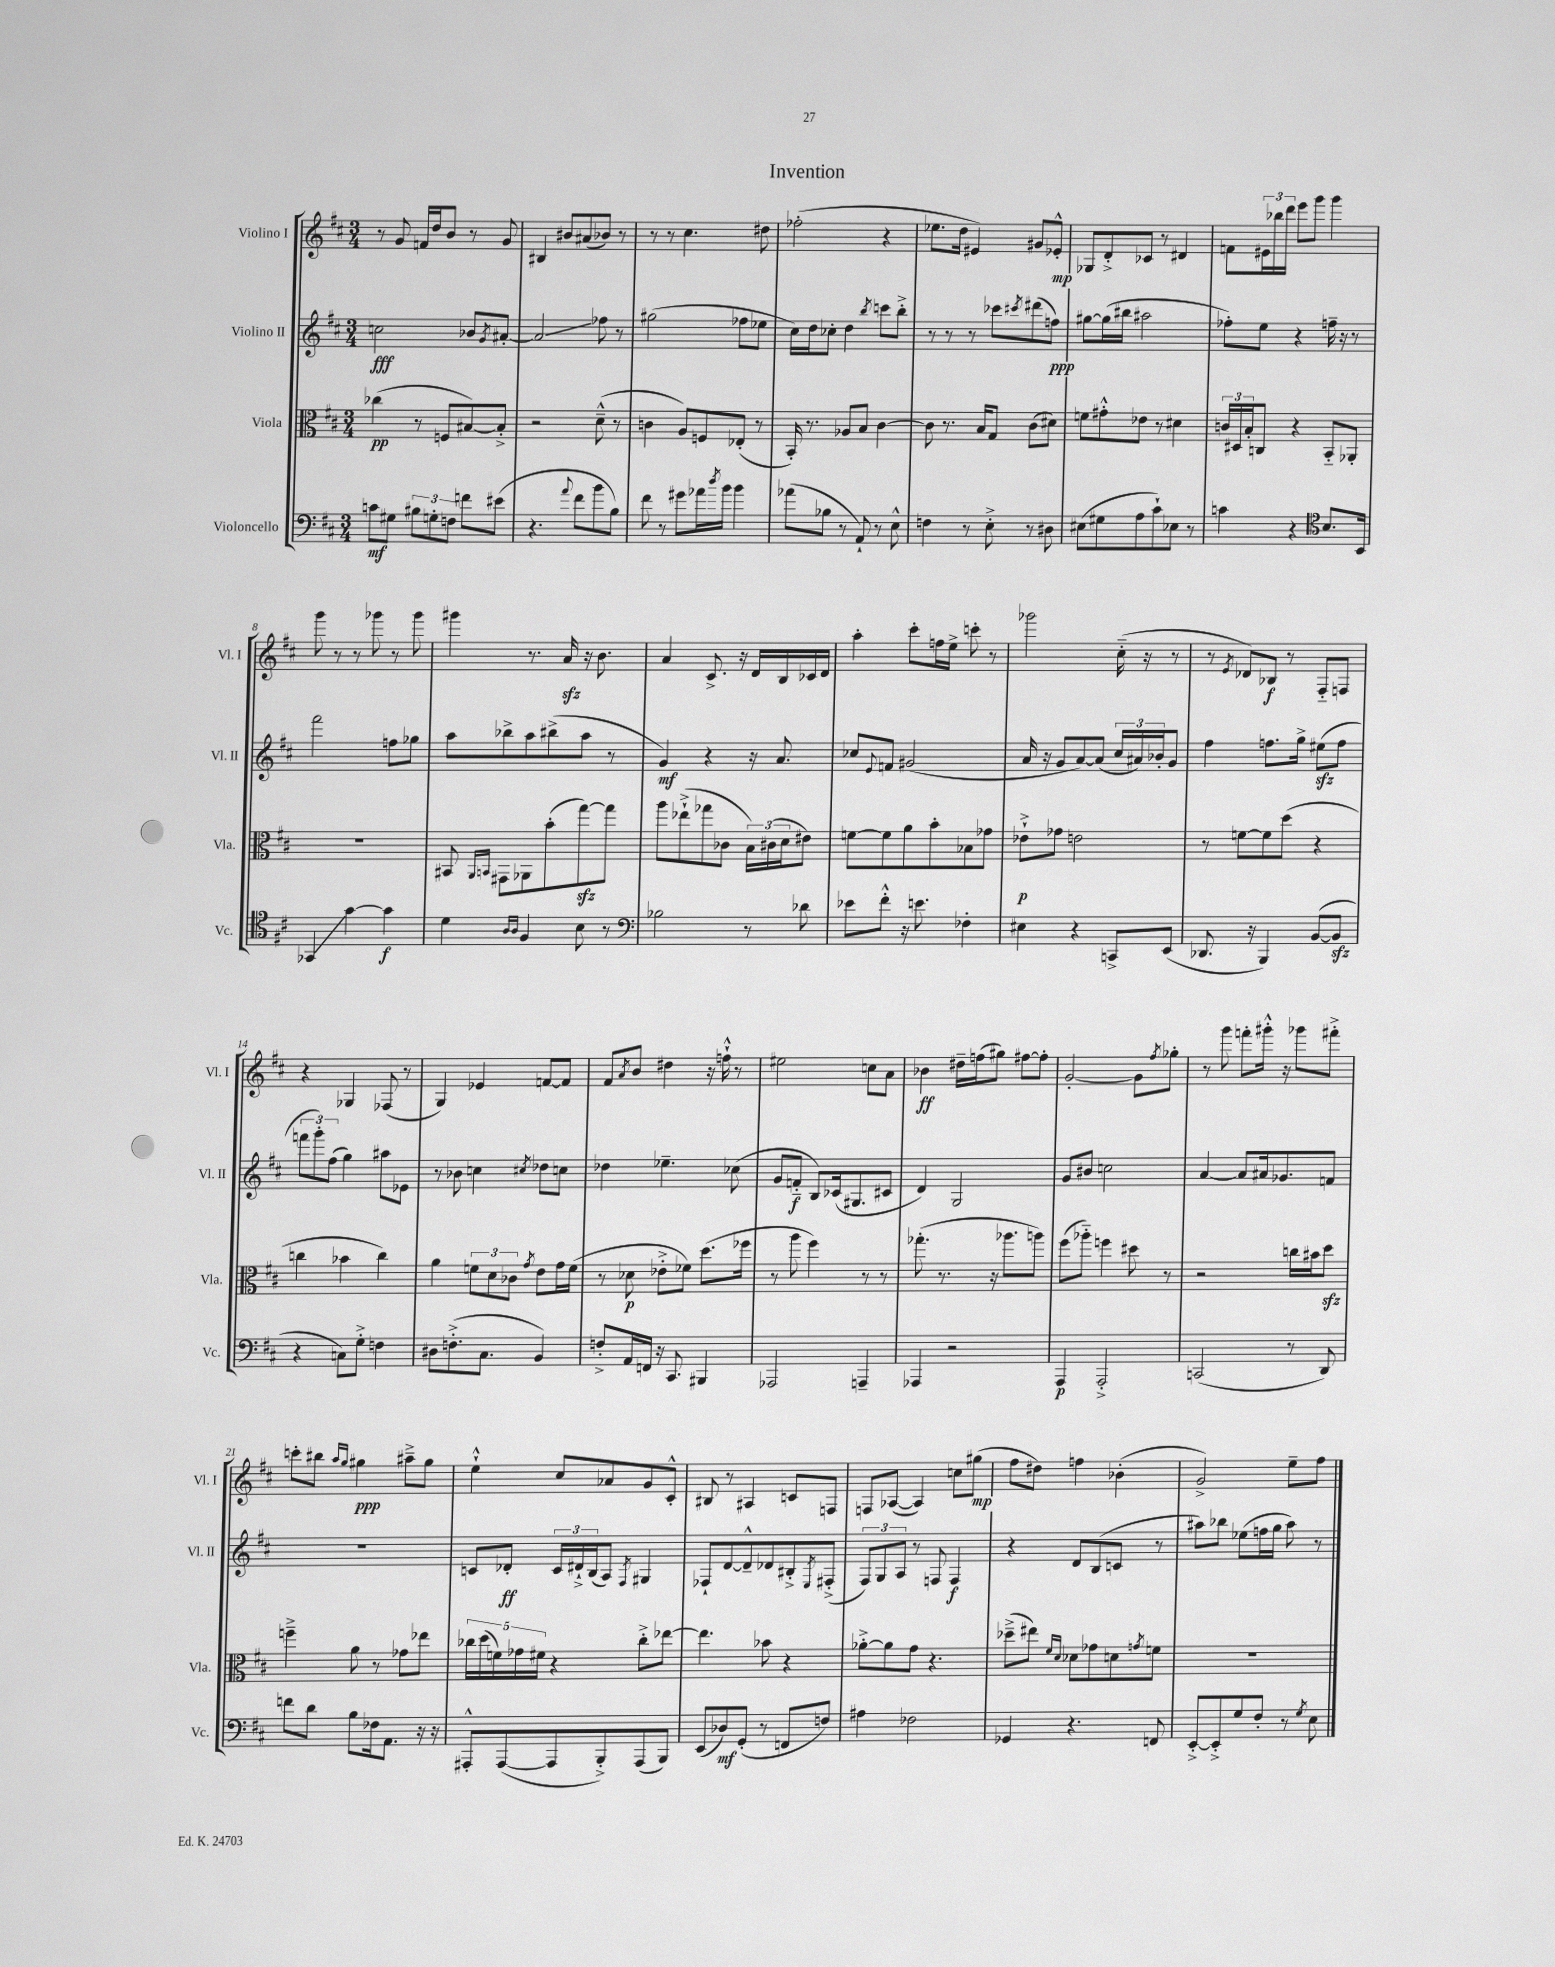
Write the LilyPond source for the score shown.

\header { title = "Invention" }
<<
\new StaffGroup <<
\new Staff = "s0" \with { instrumentName = "Violino I" shortInstrumentName = "Vl. I" } {
    \clef treble \key d \major \numericTimeSignature \time 3/4
    r8 g'8 f'16 d''16 b'8 r8 g'8 |
    bis4 bis'8 ais'8( bes'8) r8 |
    r8 r8 cis''4. dis''8 |
    fes''2-.( r4 |
    ees''8. d''16 eis'4) gis'8 ees'8-.-^\mp |
    ges8 d'8-.-> ces'8 r8 dis'4 |
    f'8 \tuplet 3/2 { eis'16 bes''16 d'''16 } e'''8 g'''8 g'''4 |
    g'''8 r8 r8 ges'''8 r8 ges'''8 |
    gis'''4 r8. a'16\sfz r16 b'8. |
    a'4 cis'8.-> r16 d'16 b16 ces'16 d'16 |
    a''4-. cis'''8-. f''16 e''16-> c'''8-. r8 |
    ges'''2 cis''16-_( r16 r8 |
    r8 \acciaccatura { e'8 } des'8) bes8\f r8 fis8-_ f8 |
    r4 ges4 fes8( r8 |
    g4) ees'4 f'8~ f'8 |
    fis'8 \acciaccatura { a'8 } b'8 dis''4 r16 f''16-!-^ r8 |
    eis''2 c''8 a'8 |
    bes'4\ff dis''16-- f''16( gis''8) fis''8~ fis''8-. |
    g'2~-. g'8 \acciaccatura { fis''8 } ges''8-. |
    r8 g'''8 f'''8-. gis'''16-.-^ r16 ges'''8 fis'''8-.-> |
    c'''8-. bis''8 \grace { a''16 g''16 } gis''4\ppp ais''8---> gis''8 |
    e''4-!-^ cis''8 aes'8 g'8 cis'8-.-^ |
    bis8 r8 ais4 c'8 f8 |
    f8 aes8~( aes4) c''8 gis''8\mp( |
    fis''8 dis''8) f''4 bes'4-.( |
    g'2->) e''8-- fis''8 \bar "|." |
}
\new Staff = "s1" \with { instrumentName = "Violino II" shortInstrumentName = "Vl. II" } {
    \clef treble \key d \major \numericTimeSignature \time 3/4
    c''2\fff bes'8 \acciaccatura { g'8 } ais'8~-. |
    ais'2\glissando fes''8 r8 |
    gis''2( fes''8 ees''8 |
    cis''16) d''16 ces''8-. d''4 \acciaccatura { b''8 } c'''8 b''8-.-> |
    r8 r8 r8 ces'''8 \acciaccatura { cis'''8 } dis'''8( f''8\ppp) |
    gis''8~ gis''16( bis''16 ais''2 |
    fes''8-.) e''8 r4 f''16-- r16 r8 |
    fis'''2 f''8 ges''8 |
    a''8 bes''8-> a''8 bis''8->( a''8 r8 |
    g'4\mf) r4 r16 a'8. |
    ces''8 \appoggiatura { e'8 } f'8 gis'2( |
    a'16 r16 g'8 a'8~) a'8( \tuplet 3/2 { cis''16 ais'16) bes'16-. } g'8 |
    fis''4 f''8. g''16-> eis''8\sfz( f''8 |
    \tuplet 3/2 { f'''8 g'''8-.) fis''8( } g''4) ais''8 ees'8 |
    r8 bes'8 c''4 \acciaccatura { cis''8 } des''8 c''8 |
    des''4 ees''4.-- ces''8( |
    g'8 f'8-_\f b8) ces'16( gis8. cis'8 |
    d'4) g2 |
    g'8 bis'8 c''2 |
    a'4~ a'8 ais'16 ges'8. f'8 |
    R2. |
    c'8 des'8-.\ff \tuplet 3/2 { c'16 dis'16-!-> b16( } a8) \acciaccatura { fis8 } gis4 |
    fes8-! d'8~ d'8---^ des'8 bis8-.-> \acciaccatura { e8 } fis8-.->( |
    \tuplet 3/2 { fis8) g8 a8 } r8 f8 f4\f |
    r4 d'8 b8( c'8 r8 |
    ais''8) bes''8 ees''8( f''16 g''16 ais''8) r8 \bar "|." |
}
\new Staff = "s2" \with { instrumentName = "Viola" shortInstrumentName = "Vla." } {
    \clef alto \key d \major \numericTimeSignature \time 3/4
    ces''4\pp( r8 f8 bis8~) bis8-.-> |
    r2 d'8---^( r8 |
    c'4 a8) f8 ees8-.( r8 |
    b,16-.) r8. aes8 b8 cis'4~ |
    cis'8 r8. b16 g8 cis'8( dis'8) |
    f'8 gis'8-.-^ ees'8 r8 dis'4 |
    \tuplet 3/2 { c'16 dis16 b16-. } c8 r4 b,8-_ aes,8-. |
    R2. |
    bis,8 \grace { a,16 b,16 } gis,8 aes,8 b'8-.( g''8~\sfz) g''8 |
    a''8 ees''8-!->( ges''8 ces'8 \tuplet 3/2 { b16) cis'16( d'16 } eis'8) |
    f'8~ f'8 a'8 b'8-. bes8 ges'8 |
    ees'8-!->\p ges'8 e'2 |
    r8 f'8~ f'8 d''8( r4 |
    c''4 bes'4 c''4) |
    a'4 \tuplet 3/2 { f'8 d'8 ces'8 } \acciaccatura { g'8 } e'8 g'16 f'16( |
    r8 des'8\p ees'8-.-> fes'8) d''8.( fes''16 |
    r8 a''8 fis''4) r8 r8 |
    ges''8.-.( r8. r16 aes''8. a''8) |
    fis''8( aes''8-_) f''4 dis''8 r8 |
    r2 c''16 bis'16 d''8\sfz |
    f''4---> a'8 r8 ges'8 ees''8 |
    \tuplet 5/4 { ces''16 d''16( f'16) ges'16 fis'16 } r4 ces''8-.-> ees''8~ |
    ees''4. bes'8 r4 |
    aes'8~-.-> aes'8 g'8 r4. |
    des''8--->( eis''8) \grace { fis'16 d'16 } des'8 ges'8 d'8 \acciaccatura { g'8 } f'8 |
    R2. \bar "|." |
}
\new Staff = "s3" \with { instrumentName = "Violoncello" shortInstrumentName = "Vc." } {
    \clef bass \key d \major \numericTimeSignature \time 3/4
    c'8\mf gis8 \tuplet 3/2 { bis8 g8-. f8 } f'8 eis'8( |
    r4. \appoggiatura { a'8 } fis'8 b'8 b8) |
    fis'8 r8 gis'8 aes'16 \acciaccatura { d''8 } b'16 b'4 |
    aes'8( bes8 r8 a,8-!) r8 e8-^ |
    f4 r8 e8-.-> r8 dis8 |
    eis8( gis8 a8 cis'8-!) ees8 r8 |
    c'4 r4 \clef tenor b8. b,16 |
    ges,4\glissando g'4~ g'4\f |
    d'4 \grace { a16 a16 } fis4 b8 r8 |
    \clef bass bes2 r8 des'8 |
    ees'8 fis'8-.-^ r16 e'8. fes4-. |
    eis4 r4 c,8-> e,8( |
    des,8. r16 b,,4) b,8~( b,8\sfz |
    r4 c8) g8-.-> f4 |
    dis8 f8.-.->( cis8. b,4) |
    f8-.-> a,16 f,16 r16 cis,8. bis,,4 |
    aes,,2 a,,4-- |
    aes,,4 r2 |
    a,,4\p a,,2-.-> |
    c,2( r8 d,8) |
    f'8 d'8 b8 fes16 a,8. r16 r16 |
    ais,,8-.-^ ais,,8~( ais,,8 b,,8-.->) ais,,8( b,,8) |
    e,8( des8\mf) g,8-.( r8 f,8 f8) |
    ais4 fes2 |
    ges,4 r4. f,8 |
    e,8~-.-> e,8-.-> g8 fis8-. r8 \acciaccatura { g8 } e8 \bar "|." |
}
>>
>>
